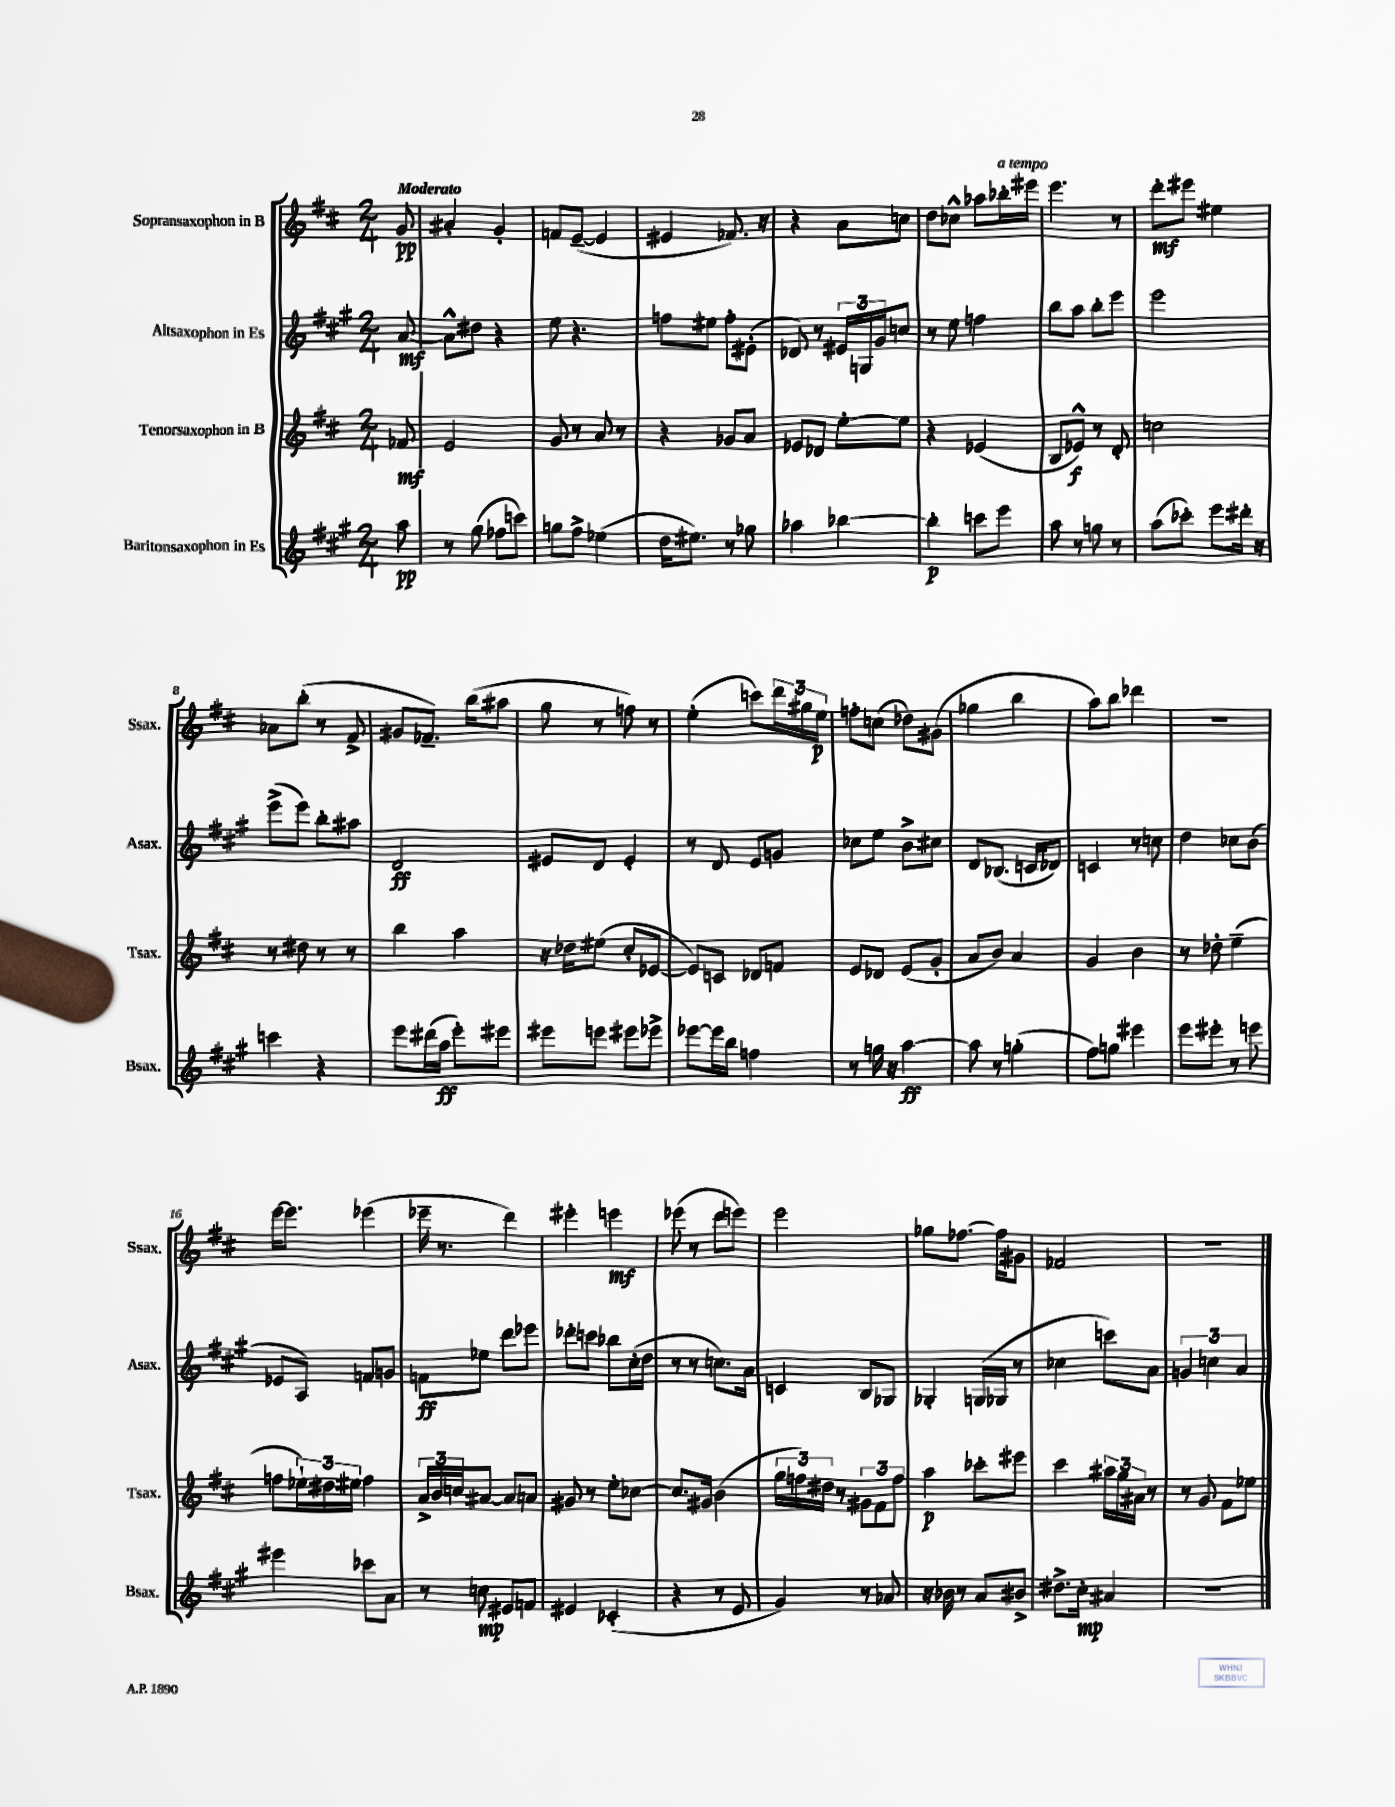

**kern	**kern	**kern	**kern
*staff4	*staff3	*staff2	*staff1
*clefG2	*clefG2	*clefG2	*clefG2
*k[f#c#g#]	*k[f#c#]	*k[f#c#g#]	*k[f#c#]
*M2/4	*M2/4	*M2/4	*M2/4
8aa	8f-	[8a	8g
=	=	=	=
8r	2e	8a^^]	4a#'
(8gg#	.	8dd#	.
8ff-	.	4r	4g'
8ccc)	.	.	.
=	=	=	=
8gg	8g	8ee	8f
8ff#^	8r	4.r	([8e~
(4ee-	8a	.	4e]
.	8r	.	.
=	=	=	=
16dd	4r	8ff	4e#
8.ee#)	.	.	.
.	.	8ee#	.
8r	8g-	8ff'	8.f-)
8gg-	8a	(8e#'	.
.	.	.	16r
=	=	=	=
4aa-	8e-	8d-)	4r
.	8d-	8r	.
[4bb-	[8ee'	24e#	8a
.	.	24G	.
.	.	24g#	.
.	8ee]	8cc	8cc
=	=	=	=
4bb-']	4r	8r	8dd
.	.	8ee	8cc-^^
8ccc	(4e-	4ff	8aa-
8eee	.	.	16bb-'
.	.	.	16eee#
=	=	=	=
8aa	8B	8bb	4.eee
8r	8e-^^)	8aa	.
8gg	8r	8bb'	.
8r	8d'	8eee	8r
=	=	=	=
(8aa	2cc	2eee	8ddd'
8ccc-')	.	.	8eee#
8eee	.	.	4ee#
16ddd#'	.	.	.
16r	.	.	.
=	=	=	=
4ccc	8r	(8eee^	8a-
.	8dd#	8eee)	(8bb'
4r	8r	8bb'	8r
.	8r	8aa#	8f#^
=	=	=	=
8eee	4bb	2d	8g#
(16ddd#	.	.	8.f-~)
16aa	.	.	.
8eee')	4aa	.	.
.	.	.	(16bb
8eee#	.	.	8aa#
=	=	=	=
8eee#	16r	8e#	8gg
.	16dd-	.	.
8eee	(8ee#	8d	8r
8eee#	8cc#'	4e#'	8ff)
8eee-^	[8e-	.	8r
=	=	=	=
[8eee-	8e-])	8r	(4ee'
16eee-]	8c	8d	.
16bb	.	.	.
4ff	8d-	8e	8ccc)
.	8f	8g	24ddd
.	.	.	24gg#
.	.	.	24ee
=	=	=	=
8r	8e	8cc-	8ff'
16gg	8d-	8ee	(8cc
16r	.	.	.
[4aa	(8e	8b^	8dd-)
.	8g'	8cc#	(8g#
=	=	=	=
8aa]	8a	8d	4gg-
8r	8b)	(8.B-	.
(4gg'	4a	.	4bb
.	.	16c	.
.	.	8d-)	.
=	=	=	=
8ff#)	4g	4c	8aa)
8gg	.	.	8bb
4eee#	4b	8r	4ddd-
.	.	8cc	.
=	=	=	=
8eee	8r	4dd	2r
8eee#'	8dd-'	.	.
8r	(4ee~	8cc-	.
8eee	.	(8b	.
=	=	=	=
4eee#	8ff	8e-	[16eee
.	.	.	8.eee]
.	24ee-`)	8A)	.
.	24dd#	.	.
.	24ee#	.	.
8ccc-	4ff	8f	(4eee-
8a	.	8g	.
=	=	=	=
8r	24a^	8f	16eee-~
.	24b	.	.
.	.	.	8.r
.	24cc	.	.
8cc	[8a#	8ee-	.
8e#	8a#]	8ddd	4ddd)
8f	8a	8eee-	.
=	=	=	=
4e#	8g#	8ddd-'	4eee#'
.	8r	8ccc	.
(4c-'	8ee'	8bb-	4eee
.	[8cc-	(16cc#'	.
.	.	16dd	.
=	=	=	=
4r	8.cc-]	8r	(8eee-
.	.	8r	8r
.	16g#	.	.
8r	(4b	8.cc)	8ddd
8e	.	.	8eee)
.	.	16a	.
=	=	=	=
4g#)	24gg	4c	2eee
.	24ff)	.	.
.	24dd#	.	.
.	8r	.	.
8r	12g#	8B	.
.	12f#	.	.
8a-	.	8G-	.
.	12ff	.	.
=	=	=	=
16r	4aa	4G-'	8gg-
16b-	.	.	.
8r	.	.	[8.ff-
8a	8ccc-'	(16G	.
.	.	16G-	16ff-]
8b#^	8eee#	8r	8g#
=	=	=	=
8.dd#^	4ccc#	4cc-	2f-
16cc#'	.	.	.
4a#	24aa#	8ccc)	.
.	24gg	.	.
.	24a#	.	.
.	8r	8a	.
=	=	=	=
2r	8r	6g	2r
.	8g	.	.
.	.	6cc	.
.	8f#	.	.
.	.	6a	.
.	8ee-	.	.
==	==	==	==
*-	*-	*-	*-
